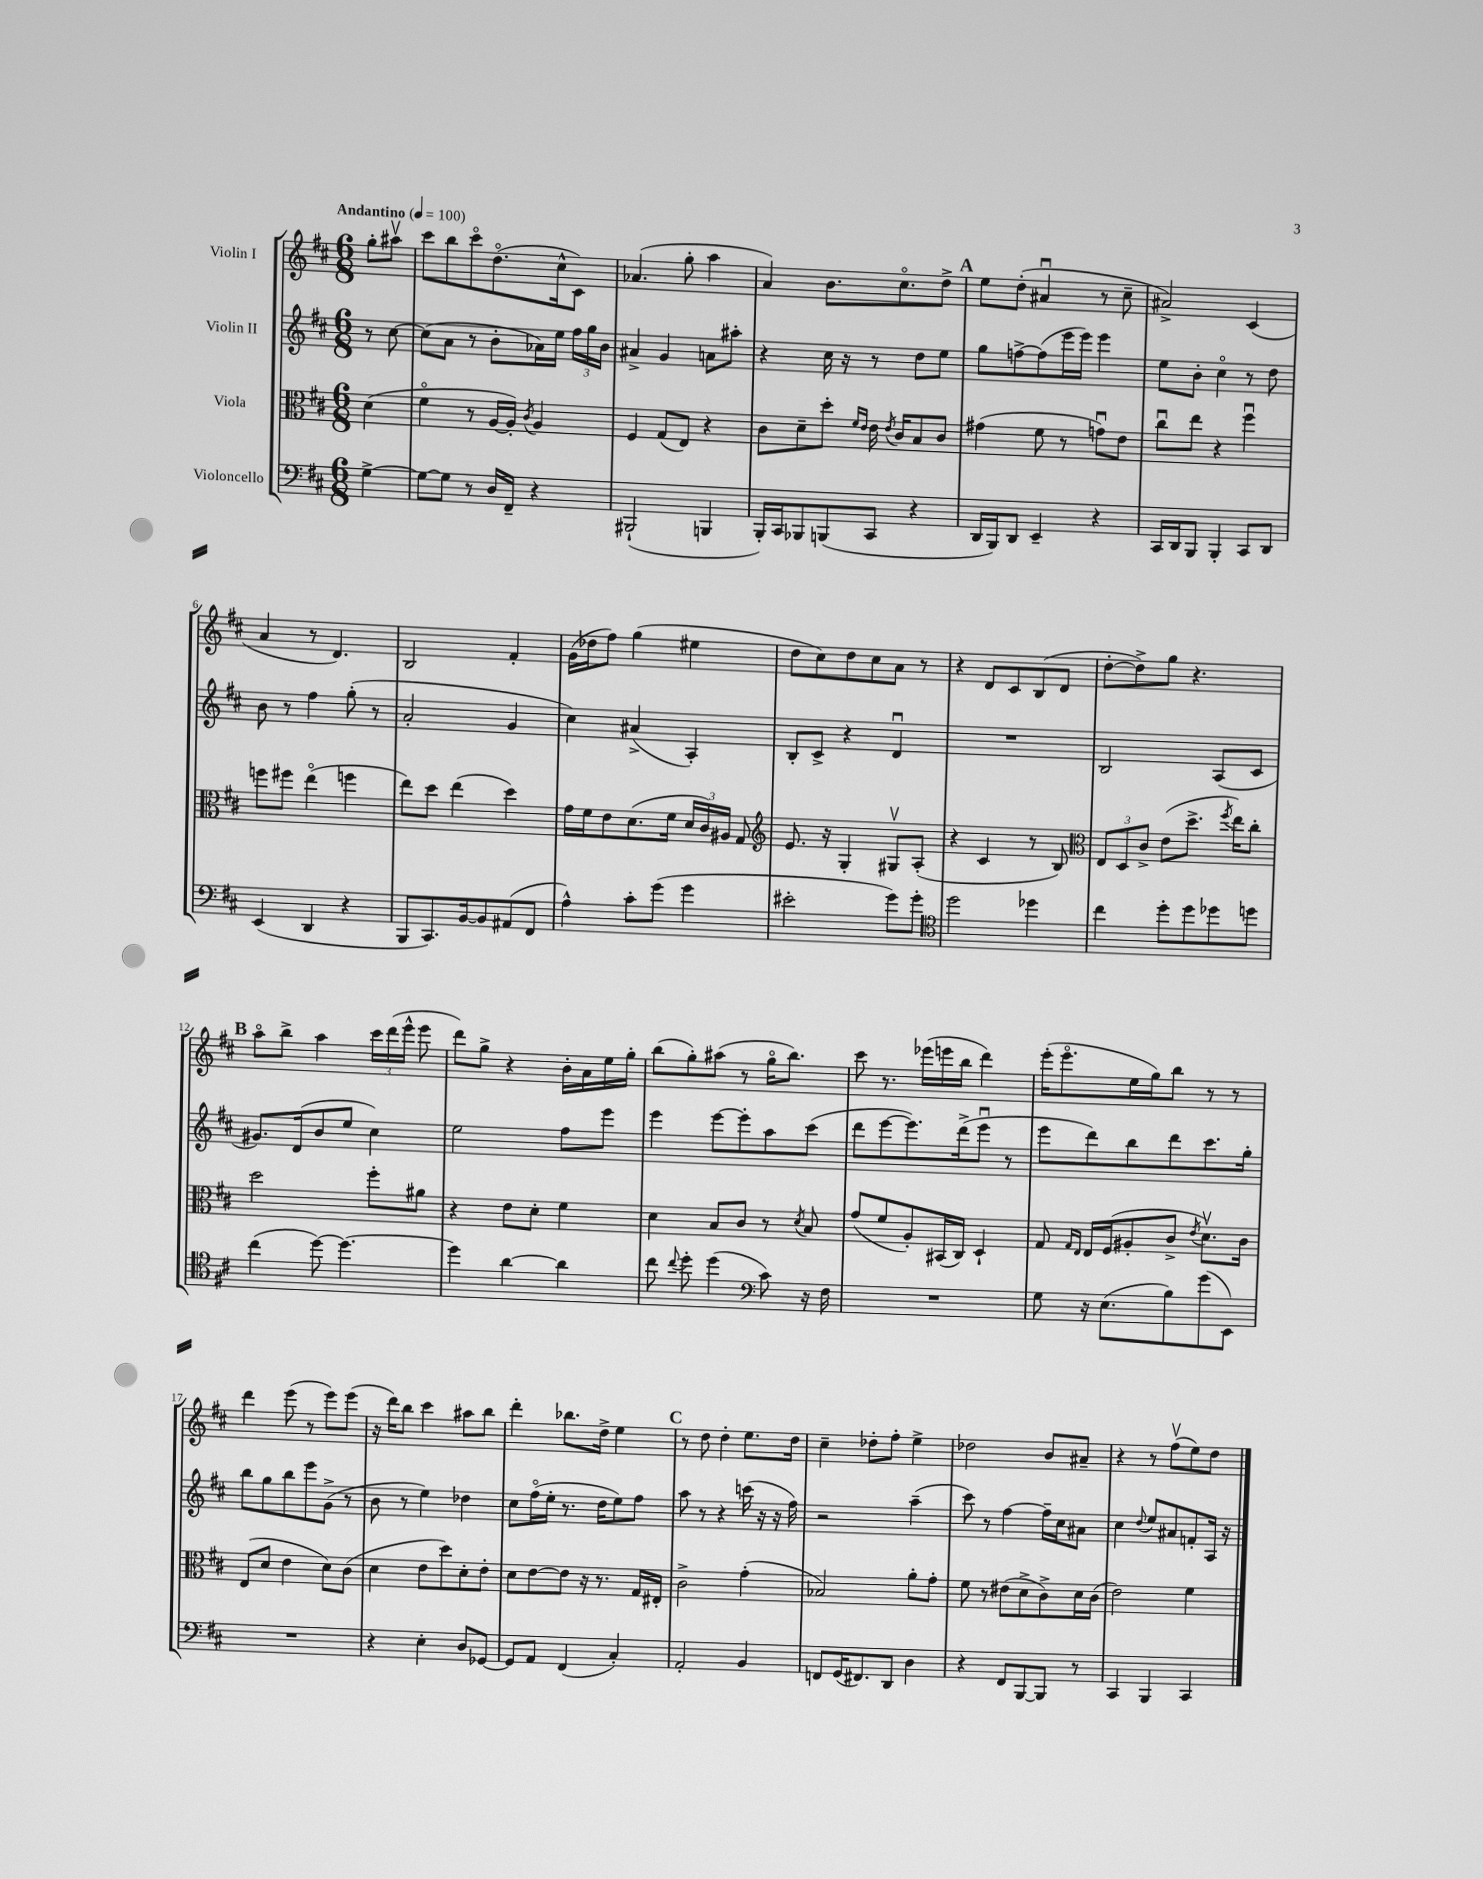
<<
\new StaffGroup <<
\new Staff = "s0" \with { instrumentName = "Violin I" } {
    \clef treble \key d \major \numericTimeSignature \time 6/8 \partial 4 \tempo "Andantino" 4 = 100
    \autoBeamOff g''8[-. ais''8]\upbow |
    cis'''8[ b''8 cis'''8\flageolet d''8.\flageolet( cis''16-^ cis'8]) |
    aes'4.( g''8-. a''4 |
    a'4) b'8.[ cis''8.\flageolet d''8]-> |
    \mark \markup { \bold "A" } e''8[ d''8]-.( ais'4\downbow r8 cis''8-- |
    ais'2->) cis'4( |
    a'4 r8 d'4.) |
    b2 fis'4-. |
    g'16[( des''16 fis''8]) g''4( eis''4 |
    d''8[ cis''8) d''8 cis''8 a'8] r8 |
    r4 d'8[ cis'8 b8( d'8] |
    d''8[~-. d''8->) g''8] r4. |
    \mark \markup { \bold "B" } a''8[\flageolet b''8]-> a''4 \tuplet 3/2 { cis'''16[ d'''16( e'''16]-^ } e'''8 |
    d'''8[) g''8]-> r4 b'16[-. a'16 e''16 g''16]-. |
    b''8[( g''8-.) ais''8]( r8 g''16[\flageolet b''8.]) |
    cis'''8 r8. ees'''16[( e'''16 b''16] d'''4) |
    e'''16[-.( e'''8.\flageolet e''16 g''16) b''8] r8 r8 |
    d'''4 e'''8( r8 e'''8[) e'''8]( |
    r16 d'''16[) b''8] cis'''4 ais''8[ b''8] |
    d'''4-. bes''8.[ d''16]-> e''4 |
    \mark \markup { \bold "C" } r8 d''8 d''4-. e''8.[ d''16] |
    cis''4-- des''8[-. fis''8]-. e''4-> |
    des''2 b'8[ ais'8]-- |
    r4 r8 fis''8[\upbow( e''8) d''8] \bar "|." |
}
\new Staff = "s1" \with { instrumentName = "Violin II" } {
    \clef treble \key d \major \numericTimeSignature \time 6/8 \partial 4
    \autoBeamOff r8 cis''8~ |
    cis''8[( a'8] r8 b'8[-. aes'16) e''16] \tuplet 3/2 { fis''16[ g''16 b'16] } |
    ais'4-> g'4 a'8[ ais''8]-. |
    r4 cis''16 r16 r8 d''8[ e''8] |
    \mark \markup { \bold "A" } g''8[ f''8~-> f''8( e'''16 e'''16]) e'''4 |
    e''8[ b'8]-. cis''4\flageolet r8 d''8 |
    b'8 r8 fis''4 g''8-.( r8 |
    a'2-. g'4 |
    cis''4) ais'4->( a4-.) |
    b8[-. cis'8]-> r4 d'4\downbow |
    R2. |
    b2 a8[( cis'8] |
    \mark \markup { \bold "B" } gis'8.[) d'16( b'8 e''8] cis''4) |
    e''2 fis''8[ e'''8] |
    e'''4 e'''8[~ e'''8-. a''8 cis'''8]( |
    d'''8[ e'''8~ e'''8.) d'''16->( e'''8]\downbow r8 |
    e'''8[ d'''8) b''8 d'''8 cis'''8. g''16]-. |
    b''8[ g''8 b''8 e'''8 g'8]->( r8 |
    b'8 r8 e''4) des''4 |
    cis''8[ fis''16\flageolet( e''16]-. r8. d''16[ e''8) fis''8] |
    \mark \markup { \bold "C" } a''8 r8 r4 c'''16( r16 r16 fis''16) |
    r2 a''4--( |
    cis'''8) r8 fis''4~ fis''16[-- cis''16 ais'8] |
    cis''4 \appoggiatura { d''8 } e''8[ ais'8 f'8-. a16] r16 \bar "|." |
}
\new Staff = "s2" \with { instrumentName = "Viola" } {
    \clef alto \key d \major \numericTimeSignature \time 6/8 \partial 4
    \autoBeamOff d'4( |
    fis'4\flageolet r8 a16[~ a16]-.) \acciaccatura { cis'8 } a4 |
    fis4 g8[( e8]) r4 |
    cis'8[ d'8-- d''8]-. \grace { fis'16[ e'16] } e'16 \acciaccatura { e'8 } cis'16[ b8 cis'8] |
    \mark \markup { \bold "A" } gis'4( fis'8 r8 g'8[\downbow) e'8] |
    cis''8[\downbow e''8] r4 fis''4\downbow |
    f''8[ fis''8] e''4\flageolet( f''4 |
    e''8[) d''8] e''4( d''4) |
    g'16[ fis'16 e'8 d'8.( fis'16] \tuplet 3/2 { d'16[ cis'16) ais16] } g8 |
    \clef treble e'8. r16 g4-. gis8[\upbow a8]-.( |
    r4 cis'4 r8 b8) |
    \clef alto \tuplet 3/2 { e8[ d8 cis'8]-> } e'8[( d''8.]-> \acciaccatura { fis''8 } e''16[) cis''8]-. |
    \mark \markup { \bold "B" } d''2 fis''8[-. ais'8] |
    r4 e'8[ d'8]-. fis'4 |
    d'4 b8[ cis'8] r8 \acciaccatura { d'8 } b8 |
    g'8[( fis'8 a8-.) bis,16( cis16]) d4-! |
    g8 \grace { g16[ e16] } e16[ fis16( ais8-. cis'8]-> \acciaccatura { e'8 } d'8.[\upbow) cis'16] |
    e8[( d'8] e'4 d'8[) cis'8]( |
    d'4 e'8[ d''8) d'8-. e'8]-. |
    d'8[ e'8~ e'8] r16 r8. g16[ eis16]-. |
    \mark \markup { \bold "C" } cis'2-> g'4-.( |
    bes2) a'8[-. g'8]-. |
    fis'8 r8 eis'8[( d'8-> cis'8->) d'16 cis'16]( |
    e'2) fis'4 \bar "|." |
}
\new Staff = "s3" \with { instrumentName = "Violoncello" } {
    \clef bass \key d \major \numericTimeSignature \time 6/8 \partial 4
    \autoBeamOff g4~-> |
    g8[~ g8] r8 d16[ fis,16]-- r4 |
    bis,,2-!( b,,4 |
    b,,16[-.) cis,16 bes,,8 b,,8( cis,8] r4 |
    \mark \markup { \bold "A" } d,16[ b,,16) d,8] e,4-- r4 |
    cis,16[ d,16 b,,8] b,,4-. cis,8[ d,8] |
    e,4( d,4 r4 |
    b,,8[ cis,8.) b,16~ b,8 ais,8( fis,8] |
    a4-^) cis'8[-. g'8]( g'4 |
    eis'2-. g'8[) g'8]-. |
    \clef tenor d''2 des''4 |
    cis''4 d''8[-. d''8 des''8 d''8] |
    \mark \markup { \bold "B" } cis''4( d''8~) d''4.~ |
    d''4 a'4~ a'4 |
    cis''8 \appoggiatura { cis''8 } d''8-. d''4( \clef bass cis'8) r16 fis16 |
    R2. |
    g8 r16 e8.[( b8) g'8( e,8]) |
    R2. |
    r4 e4-. d8[ ges,8]~ |
    ges,8[ a,8] fis,4( cis4-.) |
    \mark \markup { \bold "C" } a,2-. b,4 |
    f,8[ g,16( fis,8.) d,8] d4 |
    r4 fis,8[ b,,8~ b,,8] r8 |
    cis,4 b,,4 cis,4 \bar "|." |
}
>>
>>
